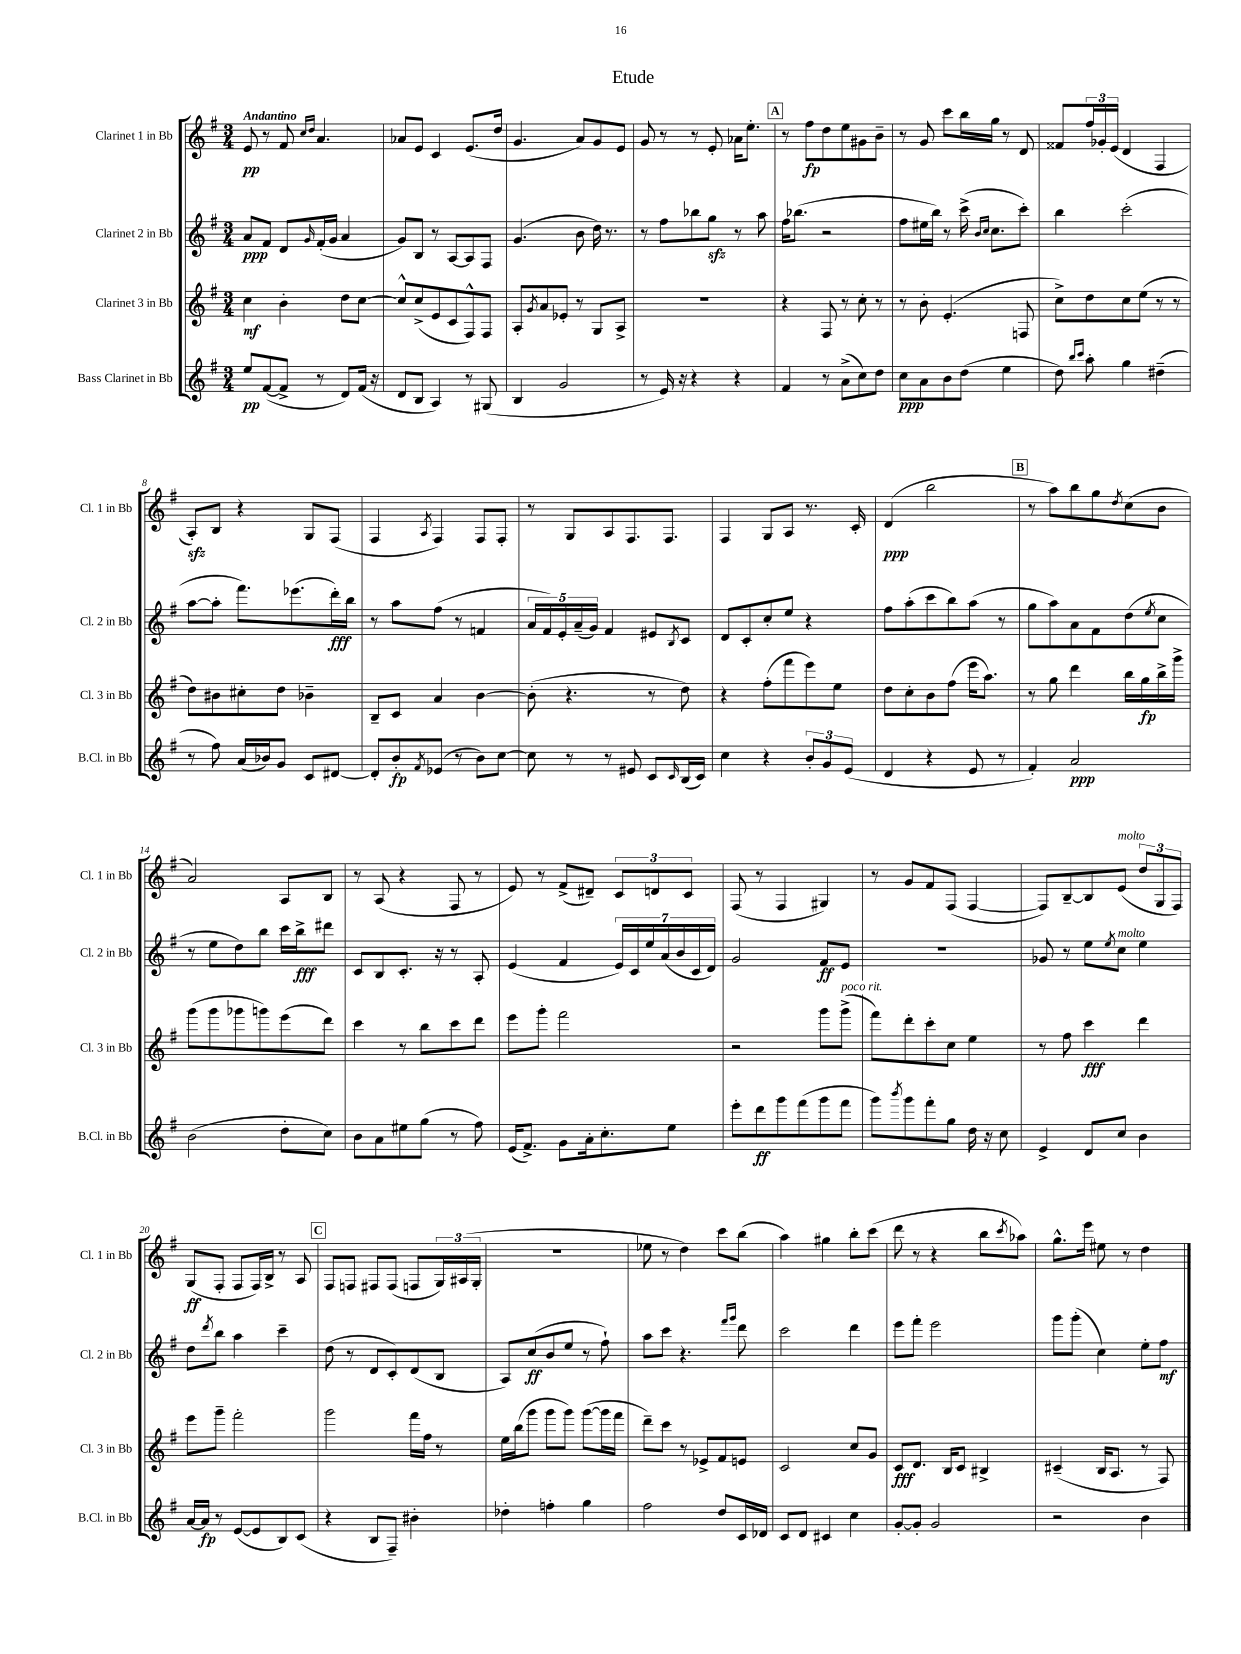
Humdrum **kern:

**kern	**kern	**kern	**kern
*staff4	*staff3	*staff2	*staff1
*clefG2	*clefG2	*clefG2	*clefG2
*k[f#]	*k[f#]	*k[f#]	*k[f#]
*M3/4	*M3/4	*M3/4	*M3/4
8ee	4cc	8a	8e
([8f#	.	8f#	8r
8f#^]	4b'	8d	8f#
.	.	.	16qqcc
.	.	16qqg	16qqdd
8r	.	(16f#'	4.a
.	.	16g	.
8d)	8dd	4a	.
(16f#	[8cc	.	.
16r	.	.	.
=	=	=	=
8d	8cc^^]	8g)	8a-
8B	(8cc^	8B	8e
4A)	8e	8r	4c
.	8c	[8A	.
8r	8F#^^)	8A]	(8.e
(8G#	8F#	8F#	.
.	.	.	16dd
=	=	=	=
4B	8A'	(4.g	4.g
.	8qg	.	.
.	8a	.	.
2g	8e-'	.	.
.	8r	8b	8a)
.	8G	16dd)	8g
.	.	8.r	.
.	8A^	.	8e
=	=	=	=
8r	2.r	8r	8g
16e)	.	8ff#	8r
16r	.	.	.
4r	.	8bb-	8r
.	.	8gg	8e'
4r	.	8r	16a-
.	.	.	8.ee'
.	.	8aa	.
=	=	=	=
4f#	4r	16ff#	8r
.	.	(8.bb-	.
.	.	.	8ff#
8r	8F#	2r	8dd
(8a^	8r	.	8ee
8cc)	8cc'	.	8g#
8dd	8r	.	8b~
=	=	=	=
8cc	8r	8ff#	8r
8a	8b'	16ee#	8g
.	.	16bb)	.
8b	(4.e'	8r	8ccc
(8dd	.	(16ccc^	16bb
.	.	16qqb	.
.	.	16qqcc	.
.	.	8.cc	16gg
4ee	.	.	8r
.	8F	8ccc')	8d
=	=	=	=
8dd)	8cc^)	4bb	8f##
16qqbb	.	.	.
16qqccc	.	.	.
8aa'	8dd	.	24ff#
.	.	.	24g-'
.	.	.	(24e
4gg	8cc	(2ccc'	4d
.	(8ee	.	.
(4dd#~	8r	.	4F#
.	8r	.	.
=	=	=	=
8r	8dd)	[8aa	8A')
8ff#)	8b#	8aa']	8B
(16a	8cc#'	8.fff#)	4r
16b-)	.	.	.
8g	8dd	.	.
.	.	(8.eee-	.
8c	4b-~	.	8G
[8d#	.	16ddd')	(8F#
.	.	16bb	.
=	=	=	=
8d#']	8B~	8r	4F#
8b'	8c	8aa	.
8qf#	.	.	8qA
(8e-	4a	(8ff#	4F#)
8r	.	8r	.
8b)	[4b	4f	8F#
[8cc	.	.	8F#'
=	=	=	=
8cc]	(8b']	20a	8r
.	.	20f#)	.
.	.	20e'	.
8r	4.r	.	8G
.	.	(20a~	.
.	.	20g)	.
8r	.	4f#	8A
8e#	.	.	8.F#
8c	8r	8e#	.
.	.	.	8.F#
16qqc	.	8qB	.
(16B	8dd)	8c	.
16c)	.	.	.
=	=	=	=
4cc	4r	8d	4F#
.	.	8c'	.
4r	(8ff#'	8cc'	8G
.	8fff#	8ee	8A
12b'	8eee)	4r	8.r
12g	.	.	.
.	8ee	.	.
(12e	.	.	.
.	.	.	16c'
=	=	=	=
4d	8dd	8ff#	(4d
.	8cc'	(8aa'	.
4r	8b	8ccc	2bb
.	(8ff#	8bb)	.
8e	16eee	(8aa	.
.	8.aa)	.	.
8r	.	8r	.
=	=	=	=
4f#')	8r	8gg	8r
.	8gg	8aa)	8aa)
2a	4ddd	8a	8bb
.	.	8f#	8gg
.	.	.	8qdd
.	16bb	(8dd	(8cc
.	16gg	.	.
.	.	8qee	.
.	16bb^	8cc	8b
.	16ggg^	.	.
=	=	=	=
(2b	(8ggg	8r	2a)
.	8ggg	8ee	.
.	8ggg-	8dd)	.
.	8ggg)	8bb	.
8dd'	(8eee	16ccc	8A
.	.	16bb^	.
8cc)	8ddd)	8ddd#	8B
=	=	=	=
8b	4ccc	8c	8r
8a	.	8B	(8A
8ee#	8r	8.c'	4r
(8gg	8bb	.	.
.	.	16r	.
8r	8ccc	8r	8F#
8ff#)	8ddd	8A'	8r
=	=	=	=
(16e	8eee	(4e	8e)
8.f#^)	.	.	.
.	8ggg'	.	8r
8g	2fff#	4f#	(8f#^
16a'	.	.	8d#~)
8.cc'	.	.	.
.	.	28e)	12c
.	.	28c	.
.	.	28ee	.
.	.	.	12d
.	.	(28a	.
8ee	.	.	.
.	.	28b	.
.	.	.	12c
.	.	28c	.
.	.	28d)	.
=	=	=	=
8eee'	2r	2g	(8F#
8ddd	.	.	8r
8ggg	.	.	4F#
(8fff#	.	.	.
8ggg	8ggg	8f#	4G#)
8fff#	(8ggg^	8e	.
=	=	=	=
8ggg)	8fff#)	2.r	8r
8qbbb	.	.	.
8ggg	8ddd'	.	8g
8fff#'	8ccc'	.	8f#
8gg	8cc	.	(8F#
16dd	4ee	.	[4F#
16r	.	.	.
8cc	.	.	.
=	=	=	=
4e^	8r	8g-	8F#])
.	8ff#	8r	[8B~
8d	4ccc	8ee	8B]
.	.	8qee	.
8cc	.	8cc	(8e
4b	4ddd	4ee	12dd
.	.	.	12G
.	.	.	12F#)
=	=	=	=
[16a	8eee	8dd	(8G
16a]	.	.	.
.	.	8qddd	.
8r	8ggg~	8bb	8F#'
([8e	2fff#'	4aa	8F#
8e]	.	.	16F#)
.	.	.	16B^
8B)	.	4ccc~	8r
(8c	.	.	8A
=	=	=	=
4r	2ggg	(8dd	8F#
.	.	8r	8F
8B	.	8d	8F#
8F#~)	.	8c')	(8F#
4b#'	16fff#	(8d	8F
.	16ff#	.	.
.	8r	8B	24G)
.	.	.	(24A#
.	.	.	24G'
=	=	=	=
4dd-'	16ee	8A)	2.r
.	(16bb	.	.
.	8ggg	(8cc	.
4ff'	8ggg	8b	.
.	8ggg)	8ee	.
4gg	([8ggg	8r	.
.	16ggg]	8ff#`)	.
.	16fff#	.	.
=	=	=	=
2ff#	8ddd~)	8aa	8ee-
.	8ccc	8ccc	8r
.	8r	4.r	4dd)
.	8e-^	.	.
8dd	8f#	.	8ccc
.	.	16qqfff#	.
.	.	16qqggg	.
16c	8e	8ddd	(8bb
16d-	.	.	.
=	=	=	=
8c	2c	2ccc	4aa)
8d	.	.	.
4c#	.	.	4gg#
4cc	8cc	4ddd	8bb'
.	8g	.	(8ccc
=	=	=	=
[8g'	8c	8eee	8ddd
8g']	8.d	8fff#'	8r
2g	.	2eee	4r
.	16B	.	.
.	8c	.	.
.	4B#^	.	8bb
.	.	.	8qccc
.	.	.	8aa-)
=	=	=	=
2r	(4c#~	8ggg	8.gg^^
.	.	(8ggg'	.
.	.	.	16eee
.	16B	4cc)	8ee#
.	8.A	.	.
.	.	.	8r
4b	8r	8ee'	4dd
.	8F#)	8ff#	.
==	==	==	==
*-	*-	*-	*-
